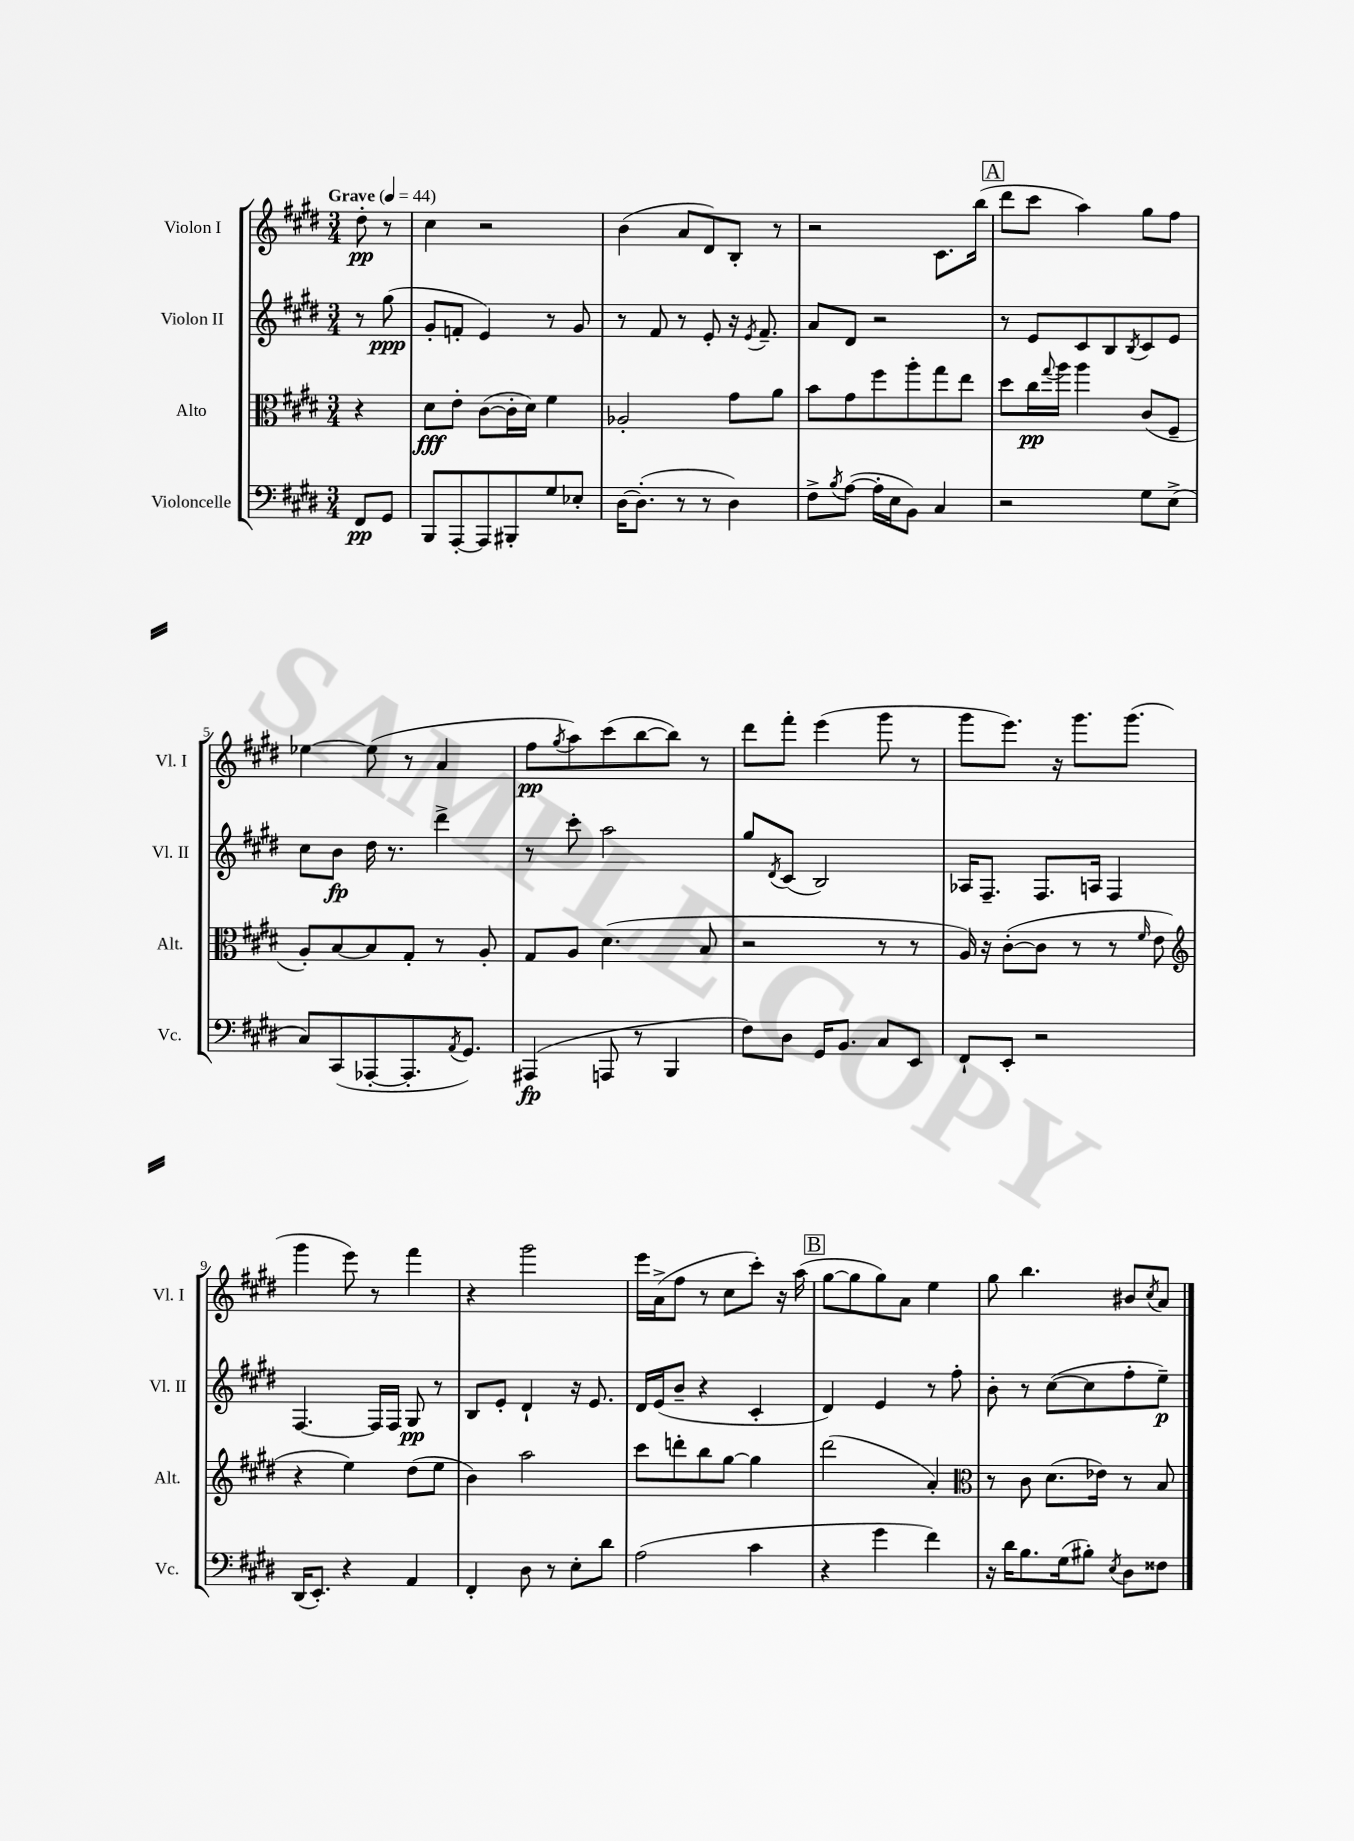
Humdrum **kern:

**kern	**dynam	**kern	**dynam	**kern	**dynam	**kern	**dynam
*part4	*part4	*part3	*part3	*part2	*part2	*part1	*part1
*staff4	*staff4	*staff3	*staff3	*staff2	*staff2	*staff1	*staff1
*I"Violoncelle	*	*I"Alto	*	*I"Violon II	*	*I"Violon I	*
*I'Vc.	*	*I'Alt.	*	*I'Vl. II	*	*I'Vl. I	*
*clefF4	*	*clefC3	*	*clefG2	*	*clefG2	*
*k[f#c#g#d#]	*	*k[f#c#g#d#]	*	*k[f#c#g#d#]	*	*k[f#c#g#d#]	*
*M3/4	*	*M3/4	*	*M3/4	*	*M3/4	*
*MM44	*	*MM44	*	*MM44	*	*MM44	*
=	=	=	=	=	=	=	=
!	!	!	!	!	!	!LO:TX:a:B:t=Grave	!
8FF#/L	pp	4r	.	8r	.	8dd#'\	pp
8GG#/J	.	.	.	(8gg#\	ppp	8r	.
=1	=1	=1	=1	=1	=1	=1	=1
8BBB/L	.	8d#\L	fff	8g#'/L	.	4cc#\	.
[8AAA'/	.	8e'\J	.	8fn'/J	.	.	.
8AAA/]	.	([8c#\L	.	4e/)	.	2r	.
8BBB#X'/	.	16c#'\L]	.	.	.	.	.
.	.	16d#\JJ)	.	.	.	.	.
8G#/	.	4f#\	.	8r	.	.	.
8E-X'/J	.	.	.	8g#/	.	.	.
=2	=2	=2	=2	=2	=2	=2	=2
[16D#\KL	.	2A-X'/	.	8r	.	(4b\	.
(8.D#'\J]	.	.	.	.	.	.	.
.	.	.	.	8f#/	.	.	.
8r	.	.	.	8r	.	8a/L	.
8r	.	.	.	8e'/	.	8d#/)	.
4D#\)	.	8g#\L	.	16r	.	8B'/J	.
.	.	.	.	8qe/	.	.	.
.	.	.	.	8.f#~/	.	.	.
.	.	8a\J	.	.	.	8r	.
=3	=3	=3	=3	=3	=3	=3	=3
8F#^\L	.	8b\L	.	8a/L	.	2r	.
8qB/	.	.	.	.	.	.	.
([8A\J	.	8g#\	.	8d#/J	.	.	.
16A'\LL]	.	8ff#\	.	2r	.	.	.
16E\J	.	.	.	.	.	.	.
8BB\J)	.	8aa'\	.	.	.	.	.
4C#/	.	8gg#\	.	.	.	8.c#\L	.
.	.	8ee\J	.	.	.	.	.
.	.	.	.	.	.	(16bb\Jk	.
!!LO:REH:place=s1:t=A
=4	=4	=4	=4	=4	=4	=4	=4
2r	.	8dd#\L	.	8r	.	8ddd#\L	.
.	.	16cc#\L	pp	8e/L	.	8ccc#\J	.
.	.	8qqgg#/	.	.	.	.	.
.	.	16aa\JJ	.	.	.	.	.
.	.	4aa\	.	8c#/	.	4aa\)	.
.	.	.	.	8B/	.	.	.
.	.	.	.	8qB/	.	.	.
8G#\L	.	(8c#/L	.	8c#/	.	8gg#\L	.
(8E^\J	.	8F#~/J	.	8e/J	.	8ff#\J	.
!!LO:LB:g=z
=5	=5	=5	=5	=5	=5	=5	=5
8C#/L)	.	8A'/L)	.	8cc#\L	.	[4ee-X\	.
(8CC#/	.	[8B/	.	8b\J	fp	.	.
[8AAA-X'/	.	8B/]	.	16dd#\	.	(8ee-\]	.
.	.	.	.	8.r	.	.	.
8.AAA-'/]	.	8G#'/J	.	.	.	8r	.
.	.	8r	.	4ddd#^\	.	4a/	.
8qAA/	.	.	.	.	.	.	.
8.GG#/J)	.	.	.	.	.	.	.
.	.	8A'/	.	.	.	.	.
=6	=6	=6	=6	=6	=6	=6	=6
(4AAA#X/	fp	8G#/L	.	8r	.	8ff#\L	pp
.	.	.	.	.	.	8qgg#/	.
.	.	8A/J	.	8ccc#'\	.	8aa\)	.
8AAAn/	.	(4.d#\	.	2aa\	.	(8ccc#\	.
8r	.	.	.	.	.	[8bb\	.
4BBB/	.	.	.	.	.	8bb\J])	.
.	.	8B/	.	.	.	8r	.
=7	=7	=7	=7	=7	=7	=7	=7
8F#\L)	.	2r	.	8gg#/L	.	8ddd#\L	.
.	.	.	.	8qd#/	.	.	.
8D#\J	.	.	.	(8c#/J	.	8fff#'\J	.
16GG#/KL	.	.	.	2B/)	.	(4eee\	.
8.BB/J	.	.	.	.	.	.	.
8C#/L	.	8r	.	.	.	8ggg#\	.
8EE/J	.	8r	.	.	.	8r	.
=8	=8	=8	=8	=8	=8	=8	=8
8FF#`/L	.	16A/)	.	16A-X/KL	.	8ggg#\L	.
.	.	16r	.	8.F#~/J	.	.	.
8EE'/J	.	([8c#'\L	.	.	.	8.eee\J)	.
2r	.	8c#\J]	.	8.F#/L	.	.	.
.	.	.	.	.	.	16r	.
.	.	8r	.	.	.	8.ggg#\L	.
.	.	.	.	16An/Jk	.	.	.
.	.	8r	.	4F#/	.	.	.
.	.	.	.	.	.	(8.ggg#\J	.
.	.	16qqf#/	.	.	.	.	.
.	.	8e\	.	.	.	.	.
!!LO:LB:g=z
=9	=9	=9	=9	=9	=9	=9	=9
*	*	*clefG2	*	*	*	*	*
(16DD#/KL	.	4r	.	[4.F#/	.	4ggg#\	.
8.EE'/J)	.	.	.	.	.	.	.
4r	.	4ee\)	.	.	.	8eee\)	.
.	.	.	.	16F#/LL]	.	8r	.
.	.	.	.	16F#/JJ	.	.	.
4AA/	.	(8dd#\L	.	8G#/	pp	4fff#\	.
.	.	8ee\J	.	8r	.	.	.
=10	=10	=10	=10	=10	=10	=10	=10
4FF#'/	.	4b\)	.	8B/L	.	4r	.
.	.	.	.	8e'/J	.	.	.
8D#\	.	2aa\	.	4d#`/	.	2ggg#\	.
8r	.	.	.	.	.	.	.
8E'\L	.	.	.	16r	.	.	.
.	.	.	.	8.e/	.	.	.
8d#\J	.	.	.	.	.	.	.
=11	=11	=11	=11	=11	=11	=11	=11
(2A\	.	8ccc#\L	.	16d#/LL	.	16eee\LL	.
.	.	.	.	(16e/J	.	(16a^\J	.
.	.	8dddn'\	.	8b~/J	.	8ff#\J	.
.	.	8bb\	.	4r	.	8r	.
.	.	[8gg#\J	.	.	.	8cc#\L	.
4c#\	.	4gg#\]	.	4c#'/	.	8ccc#'\J)	.
.	.	.	.	.	.	16r	.
.	.	.	.	.	.	(16aa\	.
!!LO:REH:place=s1:t=B
=12	=12	=12	=12	=12	=12	=12	=12
4r	.	(2ddd#\	.	4d#/)	.	[8gg#\L	.
.	.	.	.	.	.	8gg#\]	.
4g#\	.	.	.	4e/	.	8gg#\)	.
.	.	.	.	.	.	8a\J	.
4f#\)	.	4a'/)	.	8r	.	4ee\	.
.	.	.	.	8ff#'\	.	.	.
=13	=13	=13	=13	=13	=13	=13	=13
*	*	*clefC3	*	*	*	*	*
16r	.	8r	.	8b'\	.	8gg#\	.
16d#\KL	.	.	.	.	.	.	.
8.B\	.	8c#\	.	8r	.	4.bb\	.
.	.	(8.d#\L	.	([8cc#\L	.	.	.
(16G#\k	.	.	.	.	.	.	.
8B#X'\J)	.	.	.	8cc#\]	.	.	.
.	.	16e-X\Jk)	.	.	.	.	.
8qE/	.	.	.	.	.	.	.
8D#\L	.	8r	.	8ff#'\	.	8b#X/L	.
.	.	.	.	.	.	8qcc#/	.
8F##X\J	.	8B/	.	8ee~\J)	p	8a/J	.
==	==	==	==	==	==	==	==
*-	*-	*-	*-	*-	*-	*-	*-
